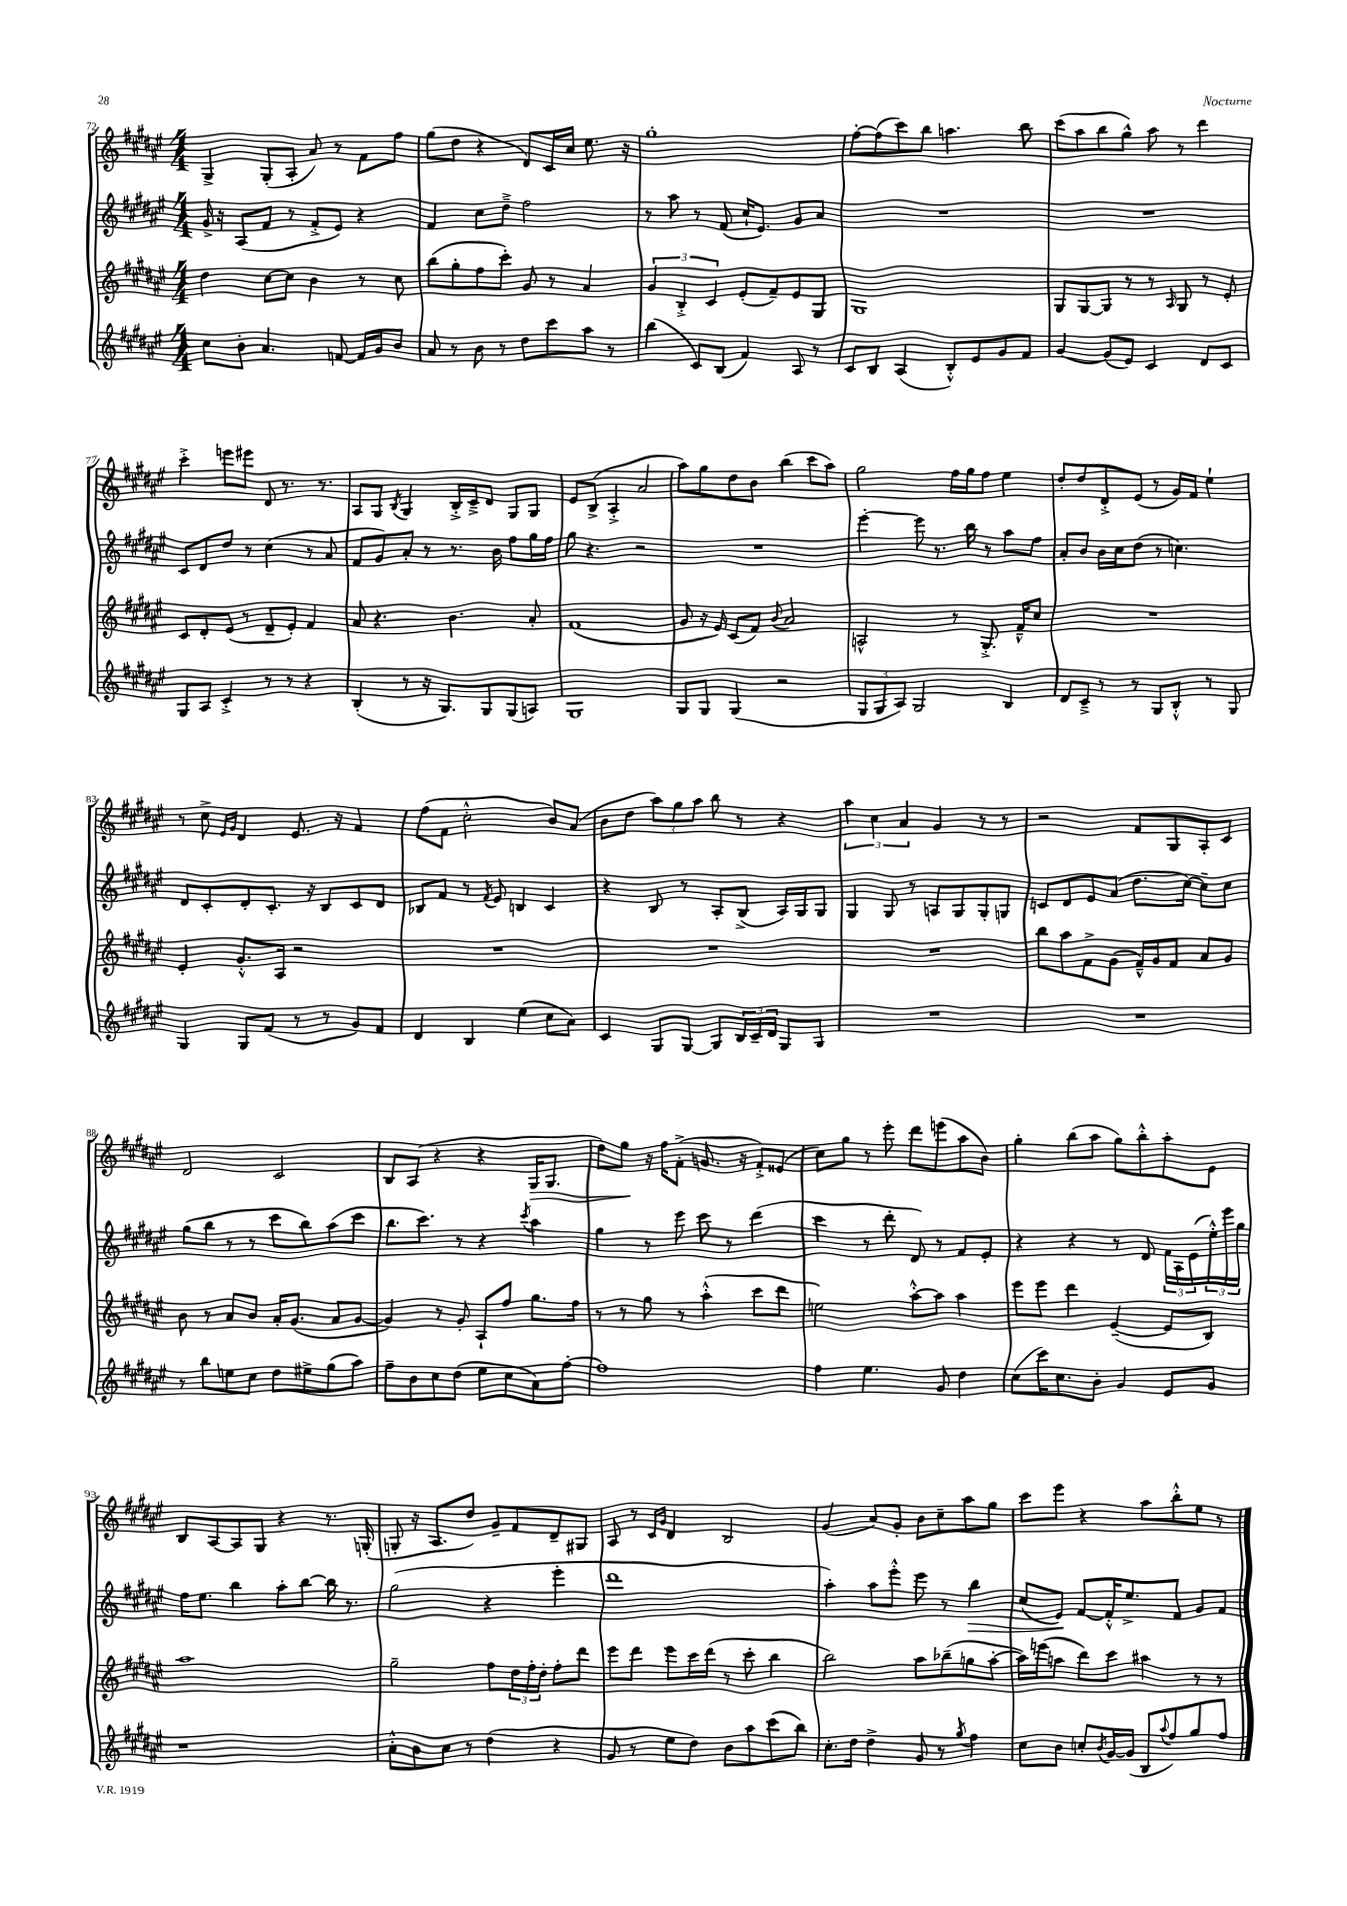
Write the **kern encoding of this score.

**kern	**kern	**kern	**dynam	**kern	**dynam
*part4	*part3	*part2	*part2	*part1	*part1
*staff4	*staff3	*staff2	*staff2	*staff1	*staff1
*clefG2	*clefG2	*clefG2	*	*clefG2	*
*k[f#c#g#d#a#e#]	*k[f#c#g#d#a#e#]	*k[f#c#g#d#a#e#]	*	*k[f#c#g#d#a#e#]	*
*M4/4	*M4/4	*M4/4	*	*M4/4	*
=72	=72	=72	=72	=72	=72
8cc#\L	4dd#\	16g#^/	.	4G#^/	.
.	.	16r	.	.	.
8b'\J	.	(8A#/L	.	.	.
4.a#/	[8cc#\L	8f#/J	.	(8G#'/L	.
.	8cc#\J]	8r	.	8A#'/J	.
.	4b\	8f#'^/L	.	8a#/)	.
[8fn/	.	8e#/J)	.	8r	.
16f/LL]	8r	4r	.	8f#\L	.
16g#/J	.	.	.	.	.
8b/J	8cc#\	.	.	8ff#\J	.
=73	=73	=73	=73	=73	=73
8a#/	(8bb\L	4f#/	.	(8gg#\L	.
8r	8gg#'\	.	.	8dd#\J	.
8b\	8ff#\	8cc#\L	.	4r	.
8r	8ccc#'\J)	8dd#~^\J	.	.	.
8dd#\L	8g#/	2ff#\	.	8d#/L)	.
8ccc#\	8r	.	.	16c#/L	.
.	.	.	.	16cc#/JJ	.
8aa#\J	4a#/	.	.	8.ee#\	.
8r	.	.	.	.	.
.	.	.	.	16r	.
=74	=74	=74	=74	=74	=74
(4bb\	6g#/	8r	.	1gg#'	.
.	.	8aa#\	.	.	.
.	6B'^/	.	.	.	.
8c#/L)	.	8r	.	.	.
.	6c#/	.	.	.	.
(8B/J	.	(8f#/	.	.	.
4f#/)	(8e#'/L	16cc#`/KL	.	.	.
.	.	8.e#/J)	.	.	.
.	8f#~/)	.	.	.	.
8A#/	8e#/	8g#/L	.	.	.
8r	8G#/J	8a#/J	.	.	.
=75	=75	=75	=75	=75	=75
8c#/L	1G#	1r	.	[8ff#'\L	.
8B/J	.	.	.	(8ff#\]	.
(4A#/	.	.	.	8ccc#\)	.
.	.	.	.	8bb\J	.
8B'^^/L)	.	.	.	4.aan\	.
8e#/	.	.	.	.	.
8g#/	.	.	.	.	.
8f#/J	.	.	.	8bb\	.
=76	=76	=76	=76	=76	=76
[4g#/	8G#/L	1r	.	(8ccc#\L	.
.	[8G#/	.	.	8aa#\	.
(8g#/L]	8G#/J]	.	.	8bb\	.
8e#/J)	8r	.	.	8gg#^^\J)	.
4c#/	8r	.	.	8aa#\	.
.	16qqA#/	.	.	.	.
.	8G#/	.	.	8r	.
8d#/L	8r	.	.	4ddd#\	.
8c#/J	8e#'/	.	.	.	.
!!LO:LB:g=z
=77	=77	=77	=77	=77	=77
8G#/L	8c#/L	8c#/L	.	4ccc#'^\	.
8A#/J	8d#'/	8d#/	.	.	.
4c#'^/	(8e#/J	8dd#/J	.	8eeen\L	.
.	8r	8r	.	8eee#X\J	.
8r	8d#~/L	(4cc#\	.	8d#/	.
8r	8e#'/J)	.	.	8.r	.
4r	4f#/	8r	.	.	.
.	.	.	.	8.r	.
.	.	8a#/	.	.	.
=78	=78	=78	=78	=78	=78
(4B'/	8a#/	8f#/L	.	8A#/L	.
.	4.r	8g#/)	.	8G#/J	.
.	.	.	.	8qB/	.
8r	.	8a#'/J	.	4G#/	.
16r	.	8r	.	.	.
8.G#/L)	.	.	.	.	.
.	4.b\	8.r	.	16B'^/LL	.
.	.	.	.	16c#~^/J	.
8G#/	.	.	.	8d#/J	.
.	.	16b\	.	.	.
(8G#/	.	8ff#\L	.	8G#/L	.
8An/J)	8a#'/	16gg#\L	.	8G#/J	.
.	.	16ff#\JJ	.	.	.
=79	=79	=79	=79	=79	=79
1G#	(1f#	8gg#\	.	8e#/L	.
.	.	4.r	.	(8B^/J	.
.	.	.	.	4A#'^/	.
.	.	2r	.	2a#/	.
=80	=80	=80	=80	=80	=80
8G#/L	8g#/	1r	.	8aa#\L)	.
8G#/J	16r	.	.	8gg#\	.
.	16e#/)	.	.	.	.
(4G#/	(8c#/L	.	.	8dd#\	.
.	8f#/J)	.	.	8b\J	.
.	8qqb/	.	.	.	.
2r	2a#/	.	.	(4bb\	.
.	.	.	.	8ccc#\L	.
.	.	.	.	8aa#\J)	.
=81	=81	=81	=81	=81	=81
12G#/L	2An^^/	[4eee#'\	.	2gg#\	.
12G#/	.	.	.	.	.
12A#/J)	.	.	.	.	.
2G#/	.	8eee#\]	.	.	.
.	.	8.r	.	.	.
.	8r	.	.	16ff#\LL	.
.	.	16bb\	.	16gg#\J	.
.	8.G#'^/	8r	.	8ff#\J	.
4B/	.	8aa#\L	.	4ee#\	.
.	16f#~^^/KL	.	.	.	.
.	8cc#/J	8ff#\J	.	.	.
=82	=82	=82	=82	=82	=82
8d#/L	1r	8a#'/L	.	8dd#'/L	.
8c#~^/J	.	8b/J	.	8dd#/	.
8r	.	16b\LL	.	8d#'^/	.
.	.	16cc#\J	.	.	.
8r	.	(8dd#\J	.	(8e#/J	.
8G#/L	.	8r	.	8r	.
8B'^^/J	.	4.ccn\)	.	16g#/LL)	.
.	.	.	.	16f#/JJ	.
8r	.	.	.	4ee#`\	.
8G#/	.	.	.	.	.
!!LO:LB:g=z
=83	=83	=83	=83	=83	=83
4G#/	4e#'/	8d#/L	.	8r	.
.	.	8c#'/	.	8cc#^\	.
.	.	.	.	16qqe#/LL	.
.	.	.	.	16qqg#/JJ	.
8G#/L	8.g#'^^/L	8d#'/	.	4d#/	.
(8f#/J	.	8.c#'/J	.	.	.
.	16A#/Jk	.	.	.	.
8r	2r	.	.	8.e#/	.
.	.	16r	.	.	.
8r	.	8B/L	.	.	.
.	.	.	.	16r	.
8g#/L)	.	8c#/	.	4f#/	.
8f#/J	.	8d#/J	.	.	.
=84	=84	=84	=84	=84	=84
4d#/	1r	8B-X/L	.	(8ff#\L	.
.	.	8f#/J	.	8f#\J	.
4B/	.	8r	.	2cc#'^^\	.
.	.	8qf#/	.	.	.
.	.	8e#/	.	.	.
(4ee#\	.	4Bn/	.	.	.
8cc#\L	.	4c#/	.	8b/L)	.
8a#\J)	.	.	.	(8a#/J	.
=85	=85	=85	=85	=85	=85
4c#/	1r	4r	.	8b\L	.
.	.	.	.	8dd#\J	.
8G#/L	.	8B/	.	12aa#\L)	.
.	.	.	.	12gg#\	.
[8G#/J	.	8r	.	.	.
.	.	.	.	12aa#\J	.
8G#/L]	.	8A#'/L	.	8bb\	.
24B/L	.	(8B^/J	.	8r	.
24c#~/	.	.	.	.	.
24d#/JJ	.	.	.	.	.
8G#/L	.	16A#/LL)	.	4r	.
.	.	16G#/J	.	.	.
8G#/J	.	8G#/J	.	.	.
=86	=86	=86	=86	=86	=86
1r	1r	4G#/	.	6aa#\	.
.	.	.	.	6cc#\	.
.	.	8G#/	.	.	.
.	.	.	.	6a#/	.
.	.	8r	.	.	.
.	.	8An/L	.	4g#/	.
.	.	8G#/	.	.	.
.	.	8G#'/	.	8r	.
.	.	8Gn/J	.	8r	.
=87	=87	=87	=87	=87	=87
1r	8bb\L	8cn/L	.	2r	.
.	8aa#\	8d#/	.	.	.
.	8f#^\	8e#/	.	.	.
.	(8g#\J	(8a#/J	.	.	.
.	16f#~^^/LL)	8.dd#\L	.	8f#/L	.
.	16g#/J	.	.	.	.
.	8f#/J	.	.	8G#/	.
.	.	[16cc#\Jk)	.	.	.
.	8a#/L	8cc#~\L]	.	8A#'/	.
.	8g#/J	8cc#\J	.	8c#/J	.
!!LO:LB:g=z
=88	=88	=88	=88	=88	=88
8r	8b\	(8gg#\L	.	2d#/	.
8bb\L	8r	8bb\J	.	.	.
8een\	8a#/L	8r	.	.	.
8cc#\J	8b/J	8r	.	.	.
8dd#\L	16a#'/KL	8ccc#\L	.	2c#/	.
.	(8.g#/J	.	.	.	.
8ee#X^\	.	8bb\)	.	.	.
(8gg#\	8a#/L	(8aa#\	.	.	.
8aa#\J)	[8g#/J	8ccc#\J	.	.	.
=89	=89	=89	=89	=89	=89
8ff#~\L	4g#/])	8.bb\L	.	8B/L	.
8b\	.	.	.	(8A#/J	.
.	.	8.ccc#\J)	.	.	.
8cc#\	8r	.	.	4r	.
(8dd#\J	8g#'/	8r	.	.	.
8ee#\L	8A#`/L	4r	.	4r	.
8cc#\	8ff#/J	.	.	.	.
.	.	8qccc#/	.	.	.
!	!	!	!	!	!LO:HP:b
8a#\)	8.gg#\L	4aa#\	.	16G#/KL	>
.	.	.	.	8.G#/J	.
[8ff#'\J	.	.	.	.	.
.	16ff#\Jk	.	.	.	.
=90	=90	=90	=90	=90	=90
1ff#]	8r	4gg#\	.	8dd#\L)	.
.	8r	.	.	8gg#\J	.
.	8gg#\	8r	.	16r	]
.	.	.	.	16ff#\KL	.
.	8r	8eee#\	.	(8f#'^\J	.
.	(4aa#'^^\	8ccc#\	.	8.gn/	.
.	.	8r	.	.	.
.	.	.	.	16r	.
.	8ccc#\L	(4ddd#\	.	8f#'^/L)	.
.	8ddd#\J	.	.	(8e##X/J	.
=91	=91	=91	=91	=91	=91
4ff#\	2een\)	4ccc#\	.	8cc#\L)	.
.	.	.	.	8gg#\J	.
4.ee#\	.	8r	.	8r	.
.	.	8ddd#'\	.	8eee#'\	.
.	[8aa#'^^\L	8d#/)	.	8ddd#\L	.
8g#/	8aa#\J]	8r	.	(8eeen\	.
4dd#\	4aa#\	8f#/L	.	8aa#\	.
.	.	8e#'/J	.	8b\J)	.
=92	=92	=92	=92	=92	=92
(8cc#\L	8eee#\L	4r	.	4gg#'\	.
16ccc#\K)	8eee#\J	.	.	.	.
8.cc#\	.	.	.	.	.
.	4ddd#\	4r	.	(8bb\L	.
8b'\J	.	.	.	8aa#\J	.
4g#/	([4e#~/	8r	.	8gg#\L)	.
.	.	8d#/	.	8bb'^^\	.
8e#/L	8e#/L]	24f#\LL	.	8aa#'\	.
.	.	24A#\	.	.	.
.	.	(24e#\	.	.	.
8g#/J	8B/J)	24ee#'^^\)	.	8e#\J	.
.	.	24eee#\	.	.	.
.	.	24gg#\JJ	.	.	.
!!LO:LB:g=z
=93	=93	=93	=93	=93	=93
1r	1aa#	16ff#\KL	.	8B/L	.
.	.	8.ee#\J	.	.	.
.	.	.	.	[8A#/	.
.	.	4bb\	.	8A#/]	.
.	.	.	.	8G#/J	.
.	.	8aa#'\L	.	4r	.
.	.	[8bb\J	.	.	.
.	.	16bb\]	.	8.r	.
.	.	8.r	.	.	.
.	.	.	.	(16Gn'/	.
=94	=94	=94	=94	=94	=94
8a#'^^\L	2gg#~\	(2gg#\	.	8Gn'/	.
8b\	.	.	.	16r	.
.	.	.	.	8.A#/L	.
8cc#\J	.	.	.	.	.
8r	.	.	.	8dd#/J)	.
(4dd#\	8ff#\L	4r	.	8g#~/L	.
.	24dd#\L	.	.	8f#/	.
.	24ff#'\	.	.	.	.
.	24dd#'\JJ	.	.	.	.
4r	8ff#'\L	4eee#'\	.	8d#~/	.
.	8ddd#\J	.	.	8G#X/J	.
=95	=95	=95	=95	=95	=95
8g#/	8eee#\L	1ddd#	.	8A#/	.
8r	8ddd#\J	.	.	8r	.
.	.	.	.	16qqc#/LL	.
.	.	.	.	16qqg#/JJ	.
8ee#\L	8eee#\L	.	.	4d#/	.
8dd#\J)	16ccc#\L	.	.	.	.
.	(16ddd#\JJ	.	.	.	.
8b\L	8r	.	.	2B/	.
8aa#\	8ccc#'\	.	.	.	.
(8ccc#\	4bb\	.	.	.	.
8bb\J)	.	.	.	.	.
=96	=96	=96	=96	=96	=96
8.cc#'\L	2bb\)	4aa#'\)	.	(4g#/	.
16dd#\Jk	.	.	.	.	.
4dd#^\	.	8aa#\L	.	8a#/L)	.
.	.	8eee#'^^\J	.	8g#'/J	.
8g#/	8aa#\L	8eee#\	.	8b\L	.
8r	(8bb-X~\	8r	.	8cc#~\	.
8qgg#/	.	.	.	.	.
!	!	!	!LO:HP:b	!	!
4ff#\	8ggn\	4bb\	>	8aa#\	.
.	[8aa#'\J	.	.	8gg#\J	.
=97	=97	=97	=97	=97	=97
8cc#\L	16aa#\LL])	(8cc#/L	.	8ccc#\L	.
.	(16eeen\J	.	.	.	.
8b\J	8aan\J	8e#/J)	.	8eee#\J	.
8ccn'/L	8ddd#\L)	[8f#/L	]	4r	.
8qb/	.	.	.	.	.
[16g#/L	8ccc#\J	16f#'^^/K]	.	.	.
(16g#/JJ]	.	8.ee#^/	.	.	.
8B/L	4aa#X\	.	.	8aa#\L	.
8qqaa#/	.	.	.	.	.
8ff#/)	.	8f#/J	.	8bb'^^\	.
8gg#/	8r	8g#/L	.	8ee#\J	.
8ff#/J	8r	8f#/J	.	8r	.
==	==	==	==	==	==
*-	*-	*-	*-	*-	*-
